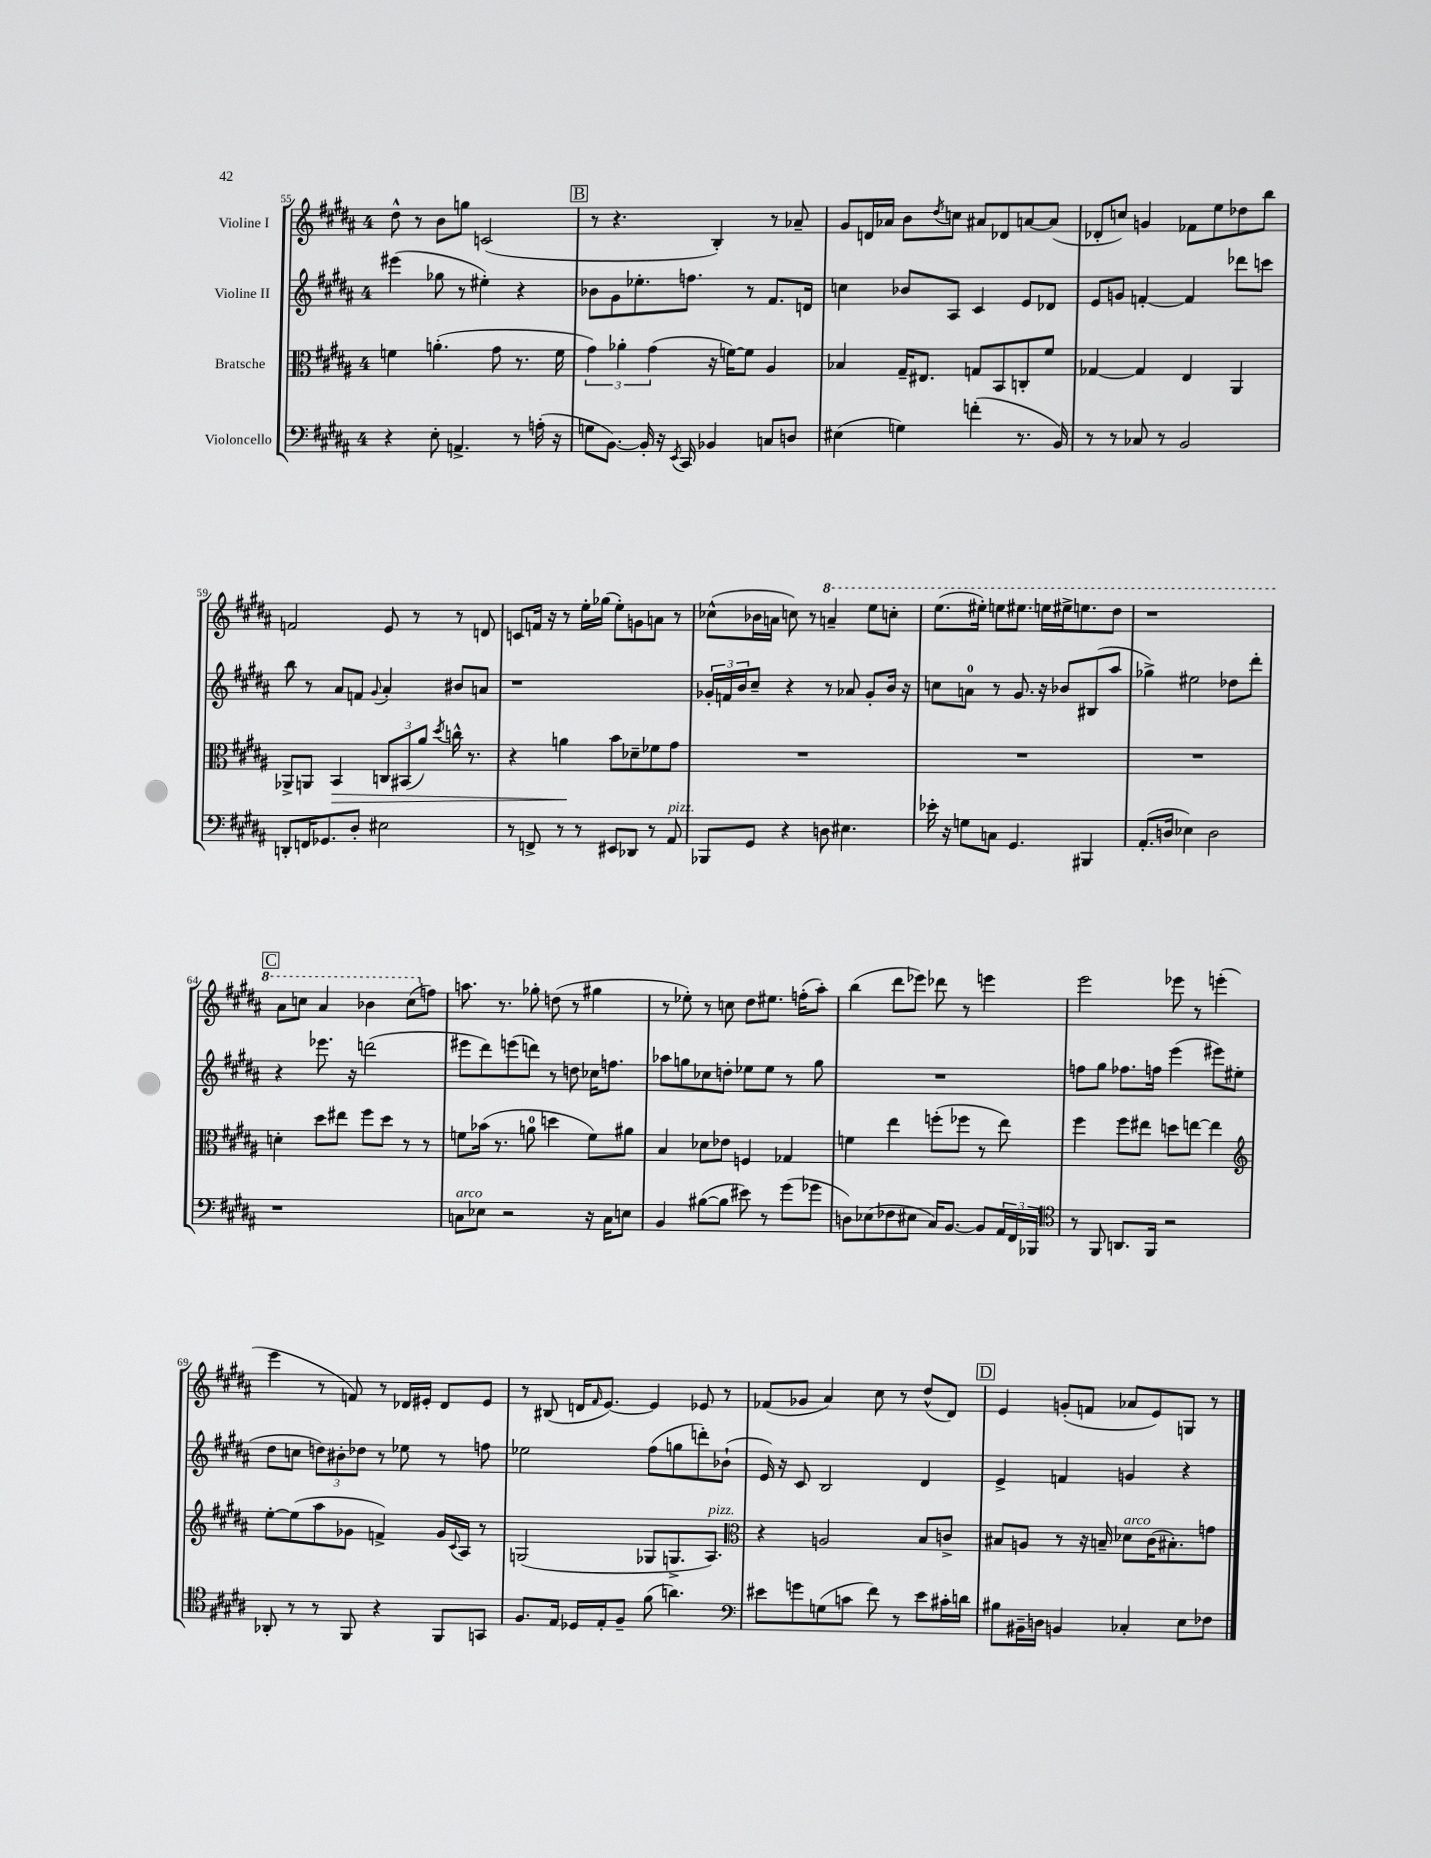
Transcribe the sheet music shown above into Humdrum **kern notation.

**kern	**kern	**kern	**kern
*staff4	*staff3	*staff2	*staff1
*clefF4	*clefC3	*clefG2	*clefG2
*k[f#c#g#d#a#]	*k[f#c#g#d#a#]	*k[f#c#g#d#a#]	*k[f#c#g#d#a#]
*M4/4	*M4/4	*M4/4	*M4/4
4r	4f\	(4eee#\	8dd#^^\
.	.	.	8r
8E'\	(4.a'\	8gg-\	8b\L
4.AA^/	.	8r	8gg\J
.	.	4ee#'\)	(2c/
.	8g#\	.	.
8r	8.r	4r	.
(16A'\	.	.	.
16r	16f\	.	.
=	=	=	=
8G\L	6g#\)	8b-\L	8r
[8.BB\J)	.	8g#\	4.r
.	6a-'\	.	.
.	.	8.ee-'\	.
16BB'/]	.	.	.
.	(6g#\	.	.
16r	.	.	.
8qEE/	.	.	.
16CC#/	.	8.ff\J	.
4BB-/	16r	.	4B'/)
.	[16f\LK)	.	.
.	8f\]J	8r	.
8C/L	4A#/	8.f#/L	8r
8D/J	.	.	8a-~/
.	.	16d/Jk	.
=	=	=	=
(4E#\	4B-/	4cc\	8g#/L
.	.	.	16d/L
.	.	.	16a-/JJ
4G\)	16G#~/LK	8b-/L	8b\L
.	8.E#/J	.	.
.	.	.	8qdd#/
.	.	8A#/J	8cc\J
(4f'\	8G/L	4c#/	8a#/L
.	8BB/	.	8d-/
8.r	8C'/	8e/L	[8a/
.	8f#/J	8d-/J	(8a/]J
16BB/)	.	.	.
=	=	=	=
8r	[4G-/	8e/L	8d-'/L
8r	.	8g/J	8cc/J)
8C-/	4G-/]	[4f'/	4g/
8r	.	.	.
2BB/	4E/	4f/]	8f-\L
.	.	.	8ee\
.	4AA#/	8ddd-\L	8dd-\
.	.	8ccc\J	8bb\J
=	=	=	=
8DD'/L	8AA-^/L	8bb\	2f/
16FF/K	8AA/J	8r	.
8.GG-/	.	.	.
.	4BB/	8a#/L	.
8D#'/J	.	8f/J	.
.	.	8qqg#/	.
2E#\	12C/L	4a#'/	8e/
.	(12BB#/	.	.
.	.	.	8r
.	12a#/J)	.	.
.	8qdd#/	.	.
.	16cc^^\	8b#/L	8r
.	8.r	.	.
.	.	8a/J	8d/
=	=	=	=
8r	4r	1r	8c/L
8FF^/	.	.	16f/Jk
.	.	.	16r
8r	4a\	.	8r
8r	.	.	16ee'\LL
.	.	.	(16gg-\JJ
8EE#/L	8b\L	.	8ee'\L)
8DD-/J	8d-~\	.	8g\
8r	8f-\	.	8a\J
8AA#/	8g#\J	.	8r
=	=	=	=
8BBB-/L	1r	24g-'/LL	(8cc-^^\L
.	.	24f/	.
.	.	24b/J	.
8GG#/J	.	8cc#~/J	16b-\L
.	.	.	16a\JJ
4r	.	4r	8cc\)
.	.	.	8r
8D\	.	8r	4aa~/
4.E#\	.	8a-/	.
.	.	8g-'/L	8eee\L
.	.	16b/Jk	8ccc'\J
.	.	16r	.
=	=	=	=
16e-'\	1r	8cc\L	(8.eee\L
16r	.	.	.
8G\L	.	8a\J	.
.	.	.	16eee#'\Jk)
8C\J	.	8r	8eee\L
4.GG#/	.	8.g#/	8.eee#\J
.	.	16r	16eee\LL
.	.	8b-/L	16eee#^\J
.	.	.	8.eee\
4BBB#/	.	(8B#/	.
.	.	8aa#/J	8ddd#\J
=	=	=	=
(8.AA#'/L	1r	4gg-^\)	1r
16D/Jk	.	.	.
4E-\)	.	2ee#\	.
2D\	.	.	.
.	.	8dd-\L	.
.	.	8ddd#'\J	.
=	=	=	=
1r	4d'\	4r	8aa#\L
.	.	.	8ccc\J
.	8dd#\L	8.eee-\	4aa#/
.	8ee#\J	.	.
.	.	16r	.
.	8ff#\L	(2ddd\	4bb-\
.	8dd#\J	.	.
.	8r	.	(8ccc\L
.	8r	.	8ff\J)
=	=	=	=
8C\L	8f\L	8eee#\L	8.aa\
8E-\J	(16b-\Jk	8ddd#\)	.
.	8.r	.	8.r
2r	.	(8eee\	.
.	8a\	8ddd\J)	8gg-'\
.	4dd\	8r	(8dd\
.	.	8dd\	8r
16r	8f\L)	16cc-\LK	4gg#\
16C\LK	.	8.ff\J	.
8E\J	8a#\J	.	.
=	=	=	=
4BB/	4B/	8aa-\L	8r
.	.	8gg\	8ee-'\)
([8B#\L	8d-\L	8cc-\	8r
8B#\]J	8e-\J	8dd'\J	8cc\
8e#\)	4F/	8ee-\L	8dd#\L
8r	.	8ee-\J	8.ee#\J
(8g#\L	4G-/	8r	.
.	.	.	(16ff'\LK
8g-\J	.	8gg\	8aa#'\J)
=	=	=	=
8D\L)	4f\	1r	(4bb\
(8E-\	.	.	.
8F-\	4ee\	.	8ddd#\L
8E#\J	.	.	8eee-\J)
16C#/LK)	(8ff'\L	.	8ddd-\
[8.BB/J	.	.	.
.	8ff-\J	.	8r
8BB/]L	8r	.	4eee\
24AA#/L	8ee\)	.	.
24FF#/	.	.	.
24BBB-/JJ	.	.	.
=	=	=	=
*clefC4	*	*	*
8r	4ff#\	8ff\L	2eee\
8FF#/	.	8gg#\J	.
8.AA/L	8ff#\L	8.ff-\L	.
.	8ee#\J	.	.
16FF#/Jk	.	16ff\Jk	.
2r	8dd\L	(4eee\	8eee-\
.	[8ee\J	.	8r
.	4ee\]	8eee#\L)	(4eee'\
.	.	(8ee#\J	.
=	=	=	=
*	*clefG2	*	*
8AA-'/	[8ee'\L	8dd#\L	4eee\
8r	(8ee\]	8cc\J	.
8r	8aa#\	12dd\L)	8r
.	.	12b#'\	.
8FF#/	8g-\J	.	8f/)
.	.	12dd-\J	.
4r	4f^/)	8r	8r
.	.	8ee-\	16d-/LL
.	.	.	16e#'/JJ
8FF#/L	16g-/LL	8r	8d-/L
.	8qqc#/	.	.
.	16A#/JJ	.	.
8GG/J	8r	8ff\	8e#/J
=	=	=	=
8.F#/L	(2G/	2ee-\	8r
.	.	.	(8B#/
16E/Jk	.	.	.
16D-/LL	.	.	16d/LK
.	.	.	16qqf#/
16E'/J	.	.	[8.e/J)
8F#~/J	.	.	.
(8f#\	8G-/L	(8ff#\L	4e/]
4.a\)	8.G^/	8gg\	.
.	.	8ddd'\)	8e-/
.	8.A#/J)	.	.
.	.	(8b-`\J	8r
=	=	=	=
*clefF4	*clefC3	*	*
8e#\L	4r	16e/)	(8f-/L
.	.	16r	.
8g\	.	8c#/	8g-/J
(8G\	2A/	2B/	4a#/)
8c\J	.	.	.
8f#\)	.	.	8cc#\
8r	.	.	8r
8e#\L	8B/L	4d#/	(8dd#^^/L
16c#'\L	8c^/J	.	8d#/J)
16d\JJ	.	.	.
=	=	=	=
8B#\L	8B#/L	4e^/	4e/
16BB#~\L	8A/J	.	.
16D\JJ	.	.	.
4BB/	8r	4f/	(8g'/L
.	16r	.	8f/J
.	16B~/	.	.
4C-'/	8d-\L	4g/	8a-/L
.	(16c#\K	.	8e/)
.	8.B#'\)	.	.
8E\L	.	4r	8G/J
8F-\J	8g\J	.	8r
==	==	==	==
*-	*-	*-	*-
